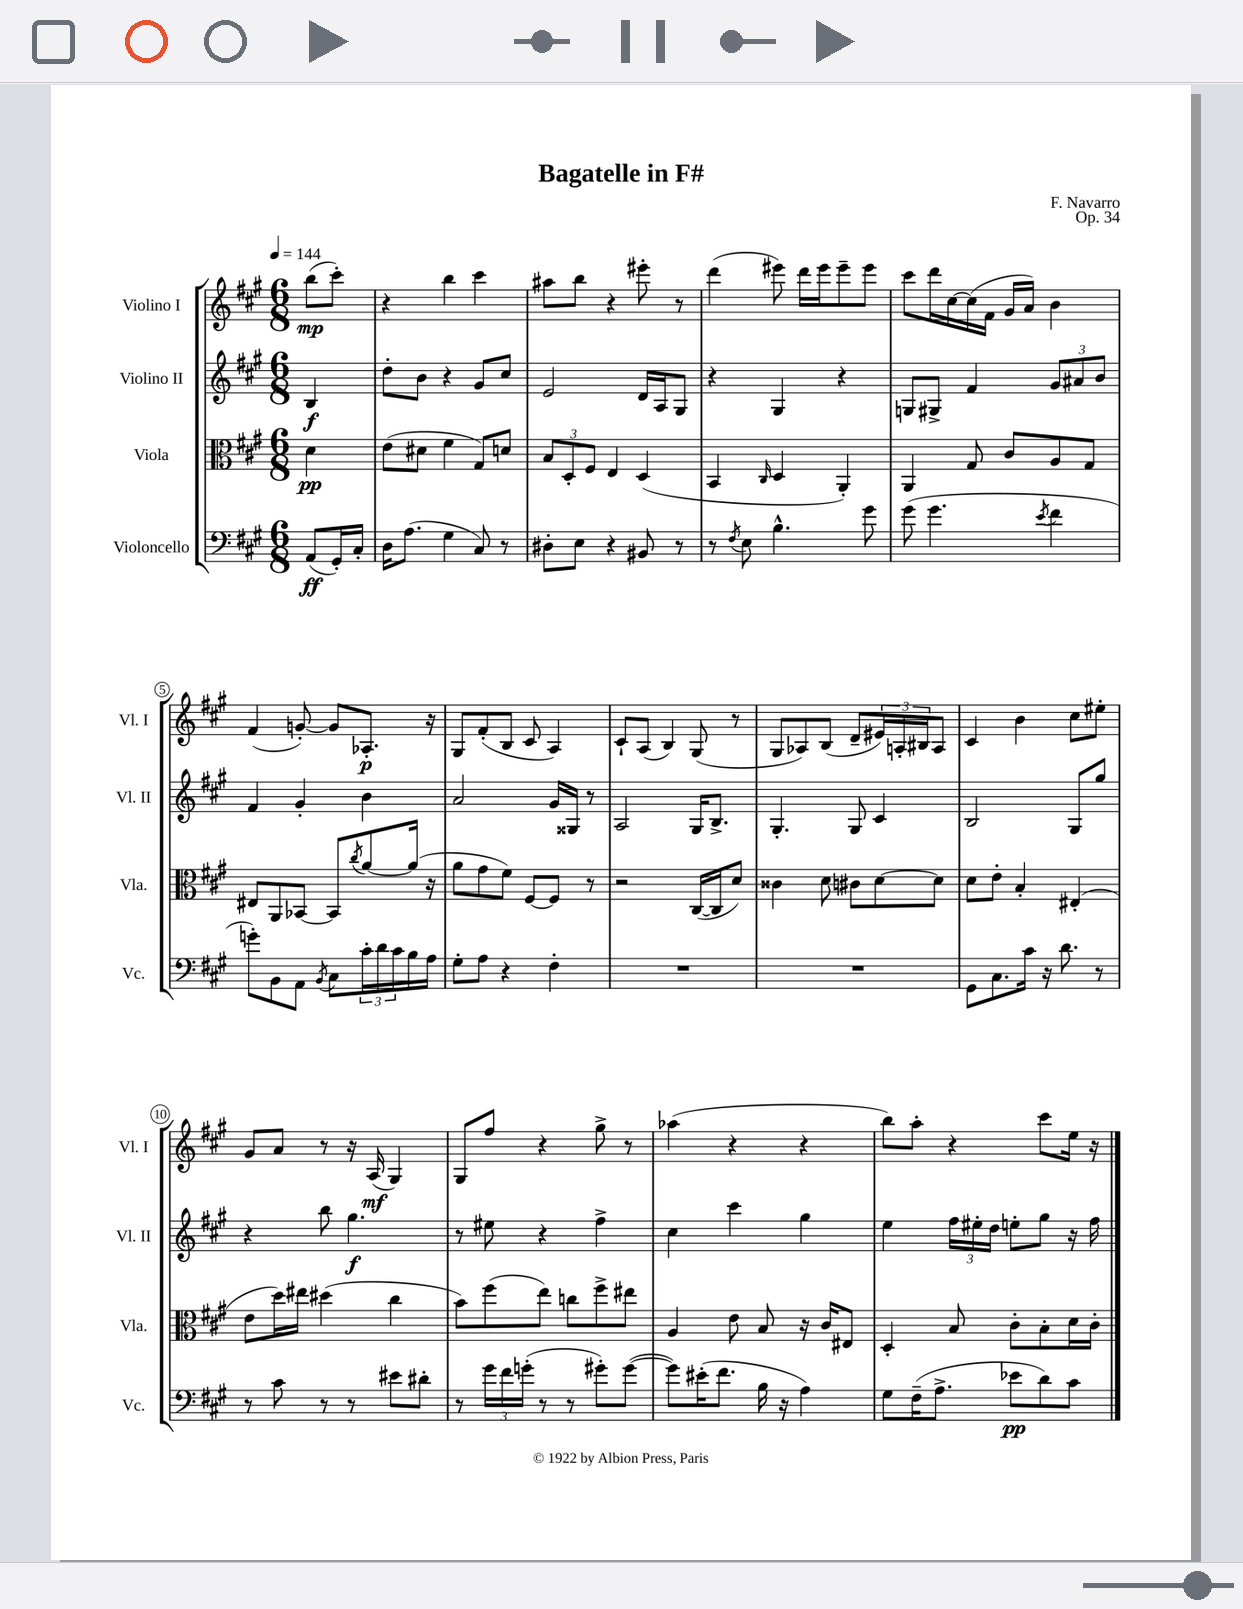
\header { title = "Bagatelle in F#" composer = "F. Navarro" opus = "Op. 34" }
<<
\new StaffGroup <<
\new Staff = "s0" \with { instrumentName = "Violino I" shortInstrumentName = "Vl. I" } {
    \clef treble \key a \major \numericTimeSignature \time 6/8 \partial 4 \tempo 4 = 144
    b''8\mp( cis'''8-.) |
    r4 b''4 cis'''4 |
    ais''8 b''8 r4 eis'''8-. r8 |
    d'''4( eis'''8) d'''16 eis'''16 eis'''8-- eis'''8 |
    cis'''8 d'''16 cis''16~ cis''16( fis'16 gis'16 a'16) b'4 |
    fis'4( g'8~-.) g'8 aes8.-.\p r16 |
    gis8 fis'8-.( b8 cis'8 a4) |
    cis'8-! a8( b4) gis8( r8 |
    gis8 aes8) b8( d'8-- \tuplet 3/2 { eis'16) a16-. bis16 } a8 |
    cis'4 b'4 cis''8 eis''8-. |
    gis'8 a'8 r8 r16 a16\mf( gis4) |
    gis8 fis''8 r4 gis''8-> r8 |
    aes''4( r4 r4 |
    b''8) a''8-. r4 cis'''8 e''16 r16 \bar "|." |
}
\new Staff = "s1" \with { instrumentName = "Violino II" shortInstrumentName = "Vl. II" } {
    \clef treble \key a \major \numericTimeSignature \time 6/8 \partial 4
    b4\f |
    d''8-. b'8 r4 gis'8 cis''8 |
    e'2 d'16 a16 gis8 |
    r4 gis4 r4 |
    g8 gis8-> fis'4 \tuplet 3/2 { gis'8 ais'8 b'8 } |
    fis'4 gis'4-. b'4 |
    a'2 gis'16 gisis16 r8 |
    a2 gis16 b8.-> |
    gis4.-. gis8 cis'4 |
    b2 gis8 gis''8 |
    r4 b''8 gis''4.\f |
    r8 eis''8 r4 fis''4-> |
    cis''4 cis'''4 gis''4 |
    e''4 \tuplet 3/2 { fis''16 eis''16-. d''16 } e''8-. gis''8 r16 fis''16 \bar "|." |
}
\new Staff = "s2" \with { instrumentName = "Viola" shortInstrumentName = "Vla." } {
    \clef alto \key a \major \numericTimeSignature \time 6/8 \partial 4
    d'4\pp |
    e'8( dis'8 fis'4 gis8) d'8 |
    \tuplet 3/2 { b8 d8-. fis8 } e4 d4( |
    b,4 \grace { cis16 } d4 a,4-.) |
    a,4 gis8 cis'8 a8 gis8 |
    eis8 a,8 bes,8~ bes,8 \acciaccatura { cis''8 } a'8~ a'16( r16 |
    a'8 gis'8 fis'8) fis8~ fis8 r8 |
    r2 cis16~( cis16 d'8) |
    cisis'4 d'8 cis'8 d'8~ d'8 |
    d'8 e'8-. b4-. eis4-.( |
    e'8 d''16) eis''16 dis''4( cis''4 |
    b'8) fis''8( e''8) c''8 fis''8-> eis''8 |
    a4 e'8 b8 r16 cis'16 eis8 |
    d4-. b8 cis'8-. b8-. d'16 cis'16-. \bar "|." |
}
\new Staff = "s3" \with { instrumentName = "Violoncello" shortInstrumentName = "Vc." } {
    \clef bass \key a \major \numericTimeSignature \time 6/8 \partial 4
    a,8\ff( gis,16-.) cis16-. |
    d16 a8.( gis4 cis8) r8 |
    dis8-. e8 r4 bis,8 r8 |
    r8 \acciaccatura { fis8 } e8 b4.-^ gis'8 |
    gis'8( gis'4. \acciaccatura { e'8 } fis'4 |
    g'8-.) b,8 a,8 \acciaccatura { b,8 } cis8 \tuplet 3/2 { cis'16-. d'16 cis'16 } b16 a16 |
    gis8-. a8 r4 fis4-. |
    R2. |
    R2. |
    gis,8 cis8. cis'16 r16 d'8. r8 |
    r8 cis'8 r8 r8 eis'8 dis'8-. |
    r8 \tuplet 3/2 { gis'16 fis'16 g'16-.( } r8 r8 gis'8-.) gis'8~( |
    gis'8) eis'16-.( fis'8. b16 r16 a4) |
    gis8 fis16--( a8.-> ees'8\pp d'8) cis'8 \bar "|." |
}
>>
>>
\layout { \context { \Score \override BarNumber.stencil = #(make-stencil-circler 0.1 0.3 ly:text-interface::print) } }
